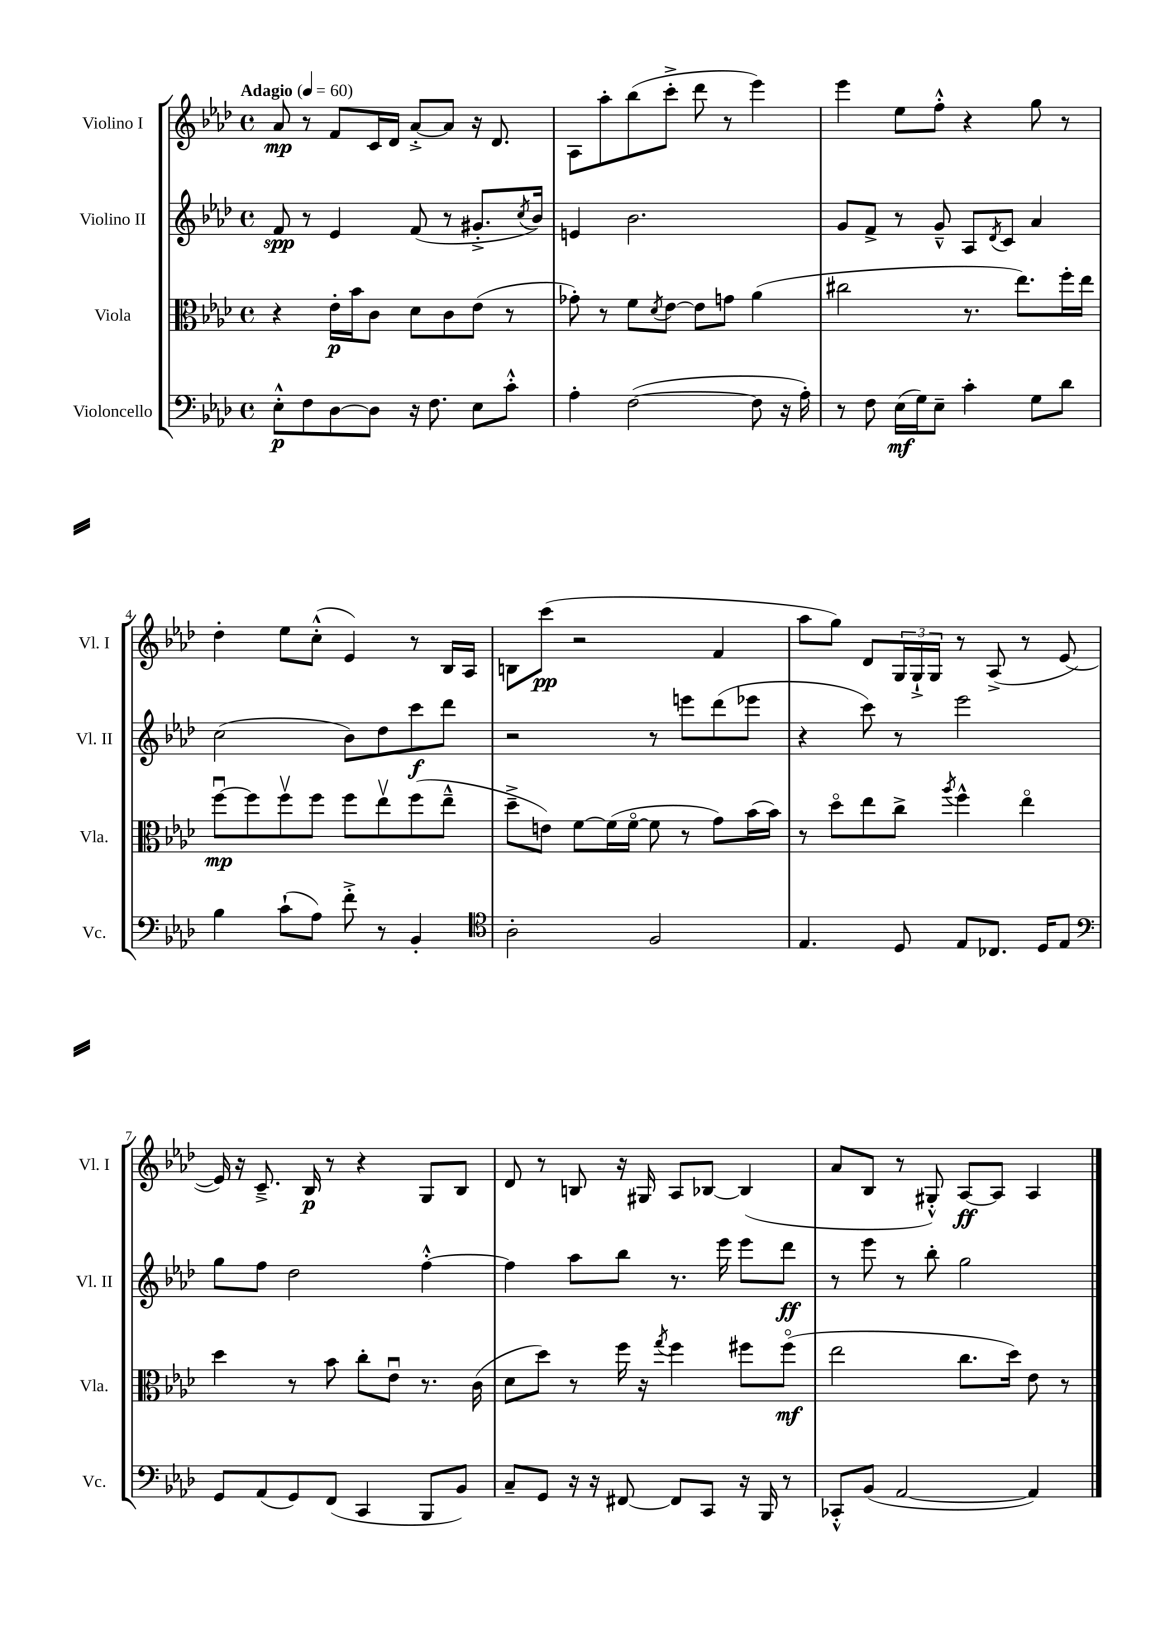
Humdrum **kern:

**kern	**kern	**kern	**kern
*staff4	*staff3	*staff2	*staff1
*clefF4	*clefC3	*clefG2	*clefG2
*k[b-e-a-d-]	*k[b-e-a-d-]	*k[b-e-a-d-]	*k[b-e-a-d-]
*M4/4	*M4/4	*M4/4	*M4/4
*met(c)	*met(c)	*met(c)	*met(c)
*MM60	*MM60	*MM60	*MM60
8E-'^^\L	4r	8f/	8a-/
8F\	.	8r	8r
[8D-\	16e-'\LL	4e-/	8f/L
.	16b-\J	.	.
8D-\]J	8c\J	.	16c/L
.	.	.	16d-/JJ
16r	8d-\L	(8f/	[8a-'^/L
8.F\	.	.	.
.	8c\	8r	8a-/]J
8E-\L	(8e-\J	8.g#'^/L	16r
.	.	.	8.d-/
8c'^^\J	8r	.	.
.	.	8qcc/	.
.	.	16b-/Jk)	.
=	=	=	=
4A-'\	8g-'\)	4e/	8A-\L
.	8r	.	8aa-'\
([2F\	8f\L	2.b-\	(8bb-\
.	8qd-/	.	.
.	[8e-\J	.	8ccc'^\J
.	8e-\]L	.	8ddd-\
.	8g\J	.	8r
8F\]	(4a-\	.	4eee-\)
16r	.	.	.
16A-'\)	.	.	.
=	=	=	=
8r	2cc#\	8g/L	4eee-\
8F\	.	8f^/J	.
(16E-\LL	.	8r	8ee-\L
16G\J)	.	.	.
8E-~\J	.	8g~^^/	8ff'^^\J
4c'\	8.r	8A-/L	4r
.	.	8qd-/	.
.	.	8c/J	.
.	8.ee-\L)	.	.
8G\L	.	4a-/	8gg\
8d-\J	16ff'\L	.	8r
.	16ee-\JJ	.	.
=	=	=	=
4B-\	[8ffu\L	(2cc\	4dd-'\
.	8ff\]	.	.
(8c`\L	8ffv\	.	8ee-\L
8A-\J)	8ff\J	.	(8cc'^^\J
8f'^\	8ff\L	8b-\L)	4e-/)
8r	8ee-v\	8dd-\	.
4BB-'/	(8ff\	8ccc\	8r
.	8ee-~^^\J	8ddd-\J	16B-/LL
.	.	.	16A-/JJ
=	=	=	=
*clefC4	*	*	*
2A-'\	8dd-~^\L	2r	8B\L
.	8e\J)	.	(8ccc\J
.	[8f\L	.	2r
.	(16f\]L	.	.
.	[16fo\JJ	.	.
2F/	8f\]	8r	.
.	8r	8eee\L	.
.	8g\L)	(8ddd-\	4f/
.	(16b-\L	8eee-\J	.
.	16b-\JJ)	.	.
=	=	=	=
4.E-/	8r	4r	8aa-\L
.	8dd-o\L	.	8gg\J)
.	8ee-\	8ccc\)	8d-/L
8D-/	8cc^\J	8r	24G/L
.	.	.	24G`^/
.	.	.	24G/JJ
.	8qaa-/	.	.
8E-/L	4ff^^\	2eee-\	8r
8.C-/J	.	.	(8A-^/
.	4ee-o\	.	8r
16D-/LK	.	.	.
8E-/J	.	.	[8e-/
=	=	=	=
*clefF4	*	*	*
8GG/L	4dd-\	8gg\L	16e-/])
.	.	.	16r
(8AA-/	.	8ff\J	8.c~^/
8GG/)	8r	2dd-\	.
.	.	.	16B-/
(8FF/J	8b-\	.	8r
4CC/	8cc'\L	.	4r
.	8e-u\J	.	.
8BBB-/L	8.r	[4ff'^^\	8G/L
8BB-/J)	.	.	8B-/J
.	(16c\	.	.
=	=	=	=
8C~/L	8d-\L	4ff\]	8d-/
8GG/J	8dd-\J)	.	8r
16r	8r	8aa-\L	8B/
16r	.	.	.
[8FF#/	16ff\	8bb-\J	16r
.	16r	.	16G#/
.	8qgg/	.	.
8FF#/]L	4ff\	8.r	8A-/L
8CC/J	.	.	[8B-/J
.	.	16eee-\	.
16r	8ff#\L	8eee-\L	(4B-/]
16BBB-/	.	.	.
8r	(8ff#o\J	8ddd-\J	.
=	=	=	=
8CC-'^^/L	2ee-\	8r	8a-/L
(8BB-/J	.	8eee-\	8B-/J
[2AA-/	.	8r	8r
.	.	8bb-'\	8G#'^^/)
.	8.cc\L	2gg\	[8A-/L
.	.	.	8A-/]J
.	16dd-\Jk)	.	.
4AA-/])	8e-\	.	4A-/
.	8r	.	.
==	==	==	==
*-	*-	*-	*-
